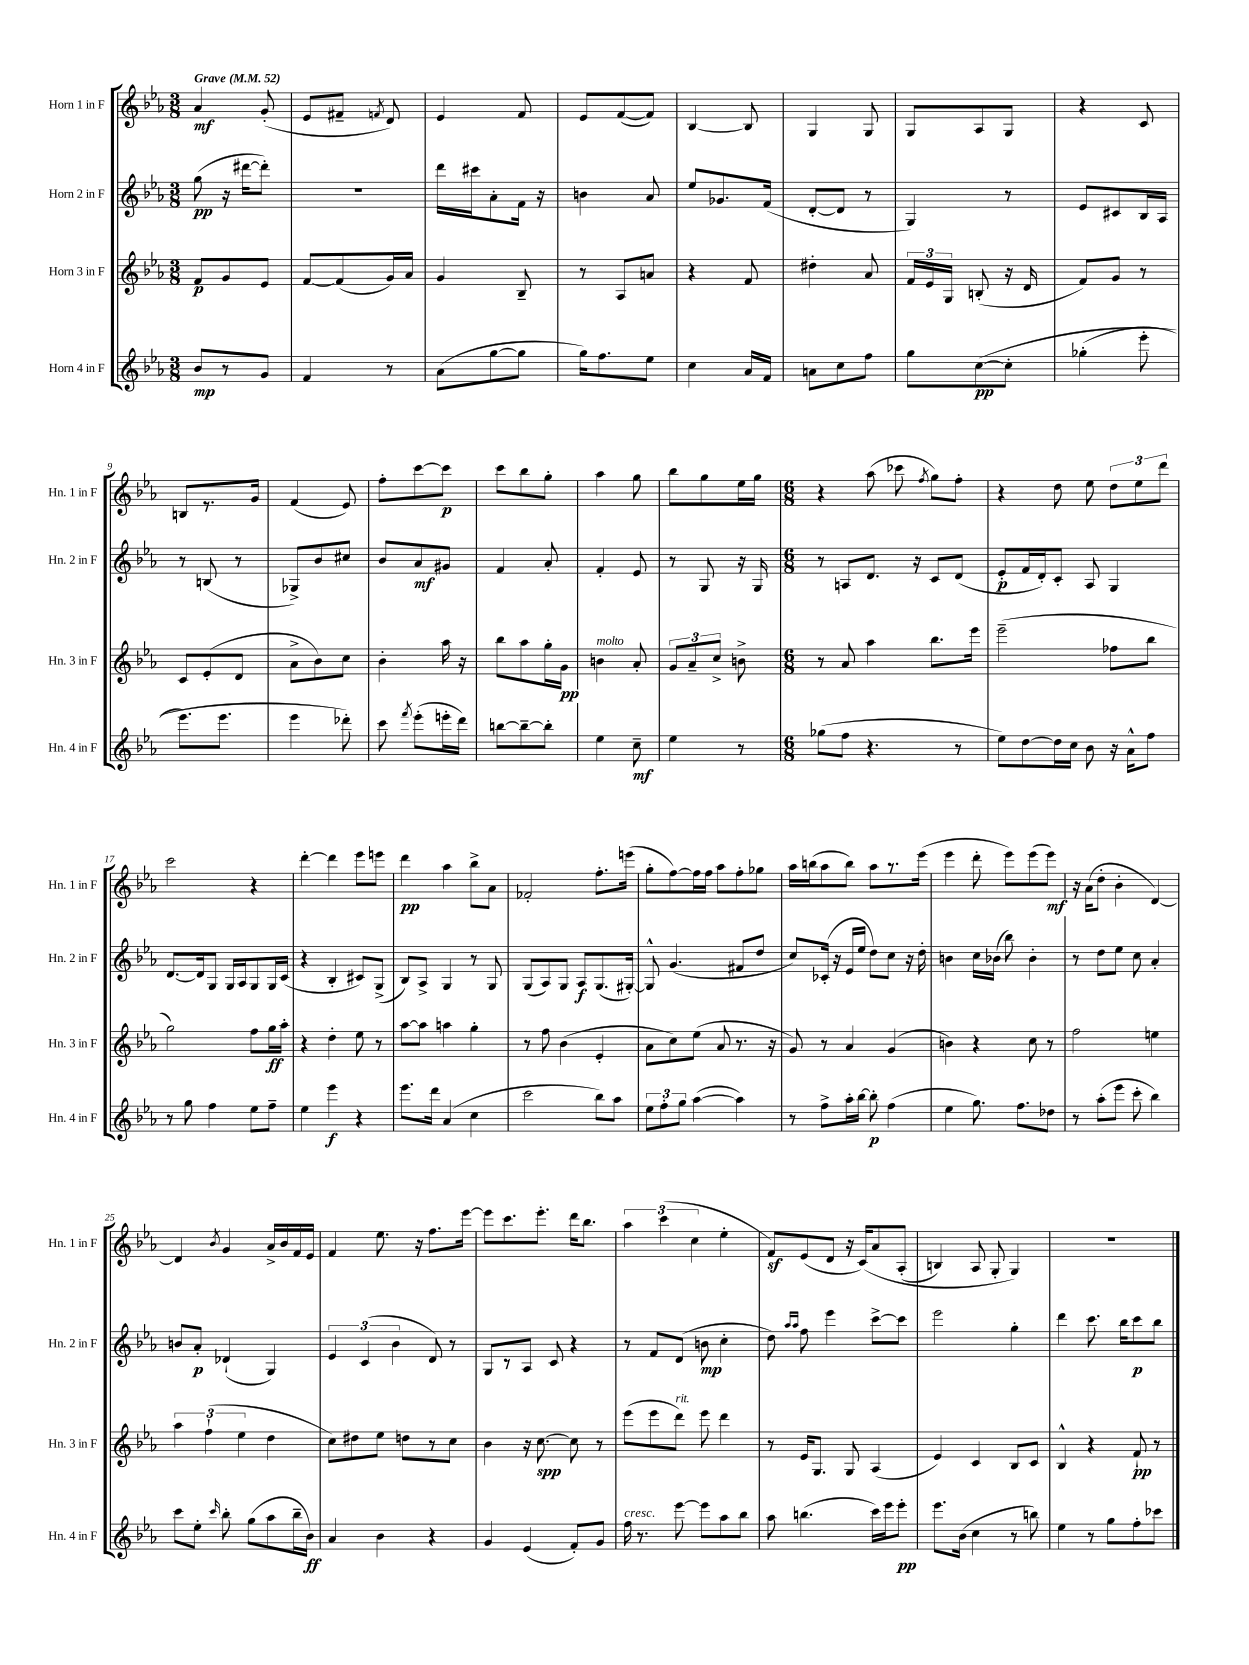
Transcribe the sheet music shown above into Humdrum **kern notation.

**kern	**kern	**kern	**kern
*staff4	*staff3	*staff2	*staff1
*clefG2	*clefG2	*clefG2	*clefG2
*k[b-e-a-]	*k[b-e-a-]	*k[b-e-a-]	*k[b-e-a-]
*M3/8	*M3/8	*M3/8	*M3/8
*MM52	*MM52	*MM52	*MM52
8b-/L	8f/L	(8gg\	4a-/
8r	8g/	16r	.
.	.	[16ddd#\LK	.
8g/J	8e-/J	8ddd#'\]J)	(8g'/
=	=	=	=
4f/	[8f/L	4.r	8e-/L
.	(8f/]	.	8f#~/J
.	.	.	8qf/
8r	16g/L)	.	8d/)
.	16a-/JJ	.	.
=	=	=	=
(8a-\L	4g/	16ddd\LL	4e-/
.	.	16ccc#\J	.
[8gg\	.	8a-'\	.
8gg\]J	8B-~/	16f\Jk	8f/
.	.	16r	.
=	=	=	=
16gg\LK)	8r	4b\	8e-/L
8.ff\	.	.	.
.	8A-/L	.	([8f/
8ee-\J	8a/J	8a-/	8f/]J)
=	=	=	=
4cc\	4r	8ee-/L	[4B-/
.	.	8.g-/	.
16a-/LL	8f/	.	8B-/]
16f/JJ	.	(16f/Jk	.
=	=	=	=
8a\L	4dd#'\	[8d'/L	4G/
8cc\	.	8d/]J	.
8ff\J	8a-/	8r	8G/
=	=	=	=
8gg\L	24f/LL	4G/)	8G/L
.	24e-/	.	.
.	24G/JJ	.	.
&([8cc\	(8B'/	.	8A-/
8cc'\]J	16r	8r	8G/J
.	16d/	.	.
=	=	=	=
(4gg-'\	8f/L)	8e-/L	4r
.	8g/J	8c#/	.
8eee-'\	8r	16B-/L	8c/
.	.	16A-/JJ	.
=	=	=	=
8.eee-\L)	8c/L	8r	8B/L
.	(8e-'/	(8B/	8.r
8.eee-\J	.	.	.
.	8d/J	8r	.
.	.	.	16g/Jk
=	=	=	=
4eee-\	8a-^\L	8G-^/L)	(4f/
.	8b-\)	8b-/	.
8ddd-'\&)	8cc\J	8cc#/J	8e-/)
=	=	=	=
8ccc\	4b-'\	8b-/L	8ff'\L
8qfff/	.	.	.
(8eee-'\L	.	8a-/	[8ccc\
16eee'\L	16aa-\	8g#/J	8ccc\]J
16ddd\JJ)	16r	.	.
=	=	=	=
[8bb\L	8bb-\L	4f/	8ccc\L
8bb~\_	8aa-\	.	8bb-\
8bb'\]J	16gg'\L	8a-'/	8gg'\J
.	16g\JJ	.	.
=	=	=	=
4ee-\	4b\	4f'/	4aa-\
8cc~\	8a-'/	8e-/	8gg\
=	=	=	=
4ee-\	12g/L	8r	8bb-\L
.	12a-~/	.	.
.	.	8G/	8gg\
.	12cc^/J	.	.
8r	8b^\	16r	16ee-\L
.	.	16G/	16gg\JJ
=	=	=	=
*M6/8	*M6/8	*M6/8	*M6/8
(8gg-\L	8r	8r	4r
8ff\J	8a-/	8A/L	.
4.r	4aa-\	8.d/J	(8aa-\
.	.	.	8ccc-\
.	.	16r	.
.	.	.	8qff/
.	8.bb-\L	8c/L	8gg\L)
8r	.	(8d/J	8ff'\J
.	16eee-\Jk	.	.
=	=	=	=
8ee-\L)	(2eee-~\	8e-'/L	4r
[8dd\	.	16f/L	.
.	.	16d'/J)	.
16dd\]L	.	8c'/J	8dd\
16cc\JJ	.	.	.
8b-\	.	8A-/	8ee-\
16r	8ff-\L	4G/	12dd\L
16a-^^\LK	.	.	.
.	.	.	12ee-\
8ff\J	8bb-\J	.	.
.	.	.	12ddd\J
=	=	=	=
8r	2gg\)	[8.d/L	2ccc\
8gg\	.	.	.
.	.	16d/]k	.
4ff\	.	8G/J	.
.	.	16G/LL	.
.	.	16A-/J	.
8ee-\L	8ff\L	8G/	4r
8ff~\J	16gg\L	16G/L	.
.	16aa-'\JJ	(16c/JJ	.
=	=	=	=
4ee-\	4r	4r	[4ddd'\
4eee-\	4dd'\	4B-'/	4ddd\]
4r	8ee-\	8c#/L)	8eee-\L
.	8r	(8G^/J	8eee\J
=	=	=	=
8.eee-\L	[8aa-\L	8B-/L)	4ddd\
.	8aa-\]J	8A-^/J	.
16ddd\Jk	.	.	.
(4a-/	4aa\	4G/	4aa-\
4cc\	4gg'\	8r	8bb-^\L
.	.	8G/	8a-\J
=	=	=	=
2ccc\	8r	(8G/L	2f-'/
.	8ff\	8A-/)	.
.	(4b-\	8G/J	.
.	.	8A-/L	.
8bb-\L)	4e-'/	(8.G/	8.ff'\L
8aa-\J	.	.	.
.	.	[16G#'/Jk)	(16eee\Jk
=	=	=	=
12ee-\L	8a-\L	8G#^^/]	8gg'\L
12ff'\	.	.	.
.	8cc\)	(4.g/	[8ff\)
12gg\J	.	.	.
([4aa-\	(8ee-\J	.	16ff\]L
.	.	.	16ff\JJ
.	8a-/	.	8aa-\L
4aa-\])	8.r	8f#/L	8ff'\
.	.	8dd/J	8gg-\J
.	16r	.	.
=	=	=	=
8r	8g/)	8cc/L)	16aa-\LL
.	.	.	(16bb\J
8ff^\L	8r	(16c-'/Jk	8aa-\
.	.	16r	.
16aa-'\L	4a-/	16e-/LL	8bb\J)
[16bb-\JJ	.	16ee-/JJ	.
8bb-'\]	.	8dd\L)	8aa-\L
(4ff\	(4g/	8cc\J	8.r
.	.	16r	.
.	.	16dd'\	(16eee-\Jk
=	=	=	=
4ee-\	4b\)	4b\	4eee-\
8.gg\)	4r	16cc\LL	8ddd'\
.	.	(16b-\JJ	.
.	.	8bb-\)	8eee-\L)
8.ff\L	.	.	.
.	8cc\	4b-'\	(8eee-\
8dd-\J	8r	.	8eee-\J)
=	=	=	=
8r	2ff\	8r	16r
.	.	.	(16a-\LK
(8aa-'\L	.	8dd\L	8dd'\J
8eee-\J	.	8ee-\J	4b-'\
8ccc'\	.	8cc\	.
4bb-\)	4ee\	4a-'/	[4d/)
=	=	=	=
8ccc\L	6aa-\	8b/L	4d/]
8ee-'\J	.	8a-'/J	.
.	(6ff`\	.	.
16qqccc/	.	.	8qb-/
8bb-'\	.	(4d-`/	4g/
.	6ee-\	.	.
(8gg\L	.	.	.
8aa-\	4dd\	4G/)	16a-^/LL
.	.	.	16b-/
16bb-~\L	.	.	16f/
16b-\JJ)	.	.	16e-/JJ
=	=	=	=
4a-/	8cc\L)	6e-/	4f/
.	8dd#\	.	.
.	.	(6c/	.
4b-\	8ee-\J	.	8.ee-\
.	.	6b-\	.
.	8dd\L	.	.
.	.	.	16r
4r	8r	8d/)	8.ff\L
.	8cc\J	8r	.
.	.	.	[16eee-\Jk
=	=	=	=
4g/	4b-\	8G/L	8eee-\]L
.	.	8r	8.ccc\
(4e-/	16r	8A-/J	.
.	[8.cc\	.	8.eee-'\J
.	.	8c/	.
8f'/L)	8cc\]	4r	16ddd\LK
.	.	.	8.bb-\J
8g/J	8r	.	.
=	=	=	=
16ff\	(8eee-\L	8r	6aa-\
8.r	.	.	.
.	8eee-\	8f/L	.
.	.	.	(6ccc\
[8eee-\	8ddd\J)	(8d/J	.
.	.	.	6cc\
8eee-\]L	8eee-\	8b\	.
8aa-\	4ddd\	4cc'\	4ee-'\
8bb-\J	.	.	.
=	=	=	=
8aa-\	8r	8dd\)	8f/L)
.	.	16qqaa-/LL	.
.	.	16qqaa-/JJ	.
(4.bb\	16e-/LK	8ff\	(8e-/
.	8.G/J	.	.
.	.	4eee-\	8d/J
.	8G/	.	16r
.	.	.	&(16c/LK)
16ccc\LL)	(4A-/	[8ccc^\L	8a-/
16eee-\J	.	.	.
8eee-'\J	.	8ccc\]J	(8A-'/J
=	=	=	=
8.eee-\L	4e-/)	2eee-\	4B/)
(16b-\Jk	.	.	.
4cc\	4c/	.	8A-/
.	.	.	8G'/
8r	8B-/L	4gg'\	4G/&)
8bb\)	8c/J	.	.
=	=	=	=
4ee-\	4B-^^/	4ddd\	2.r
8r	4r	8.ccc\	.
8gg\L	.	.	.
.	.	16bb-\LK	.
8ff'\	8f`/	8ccc\	.
8ccc-\J	8r	8bb-\J	.
==	==	==	==
*-	*-	*-	*-
